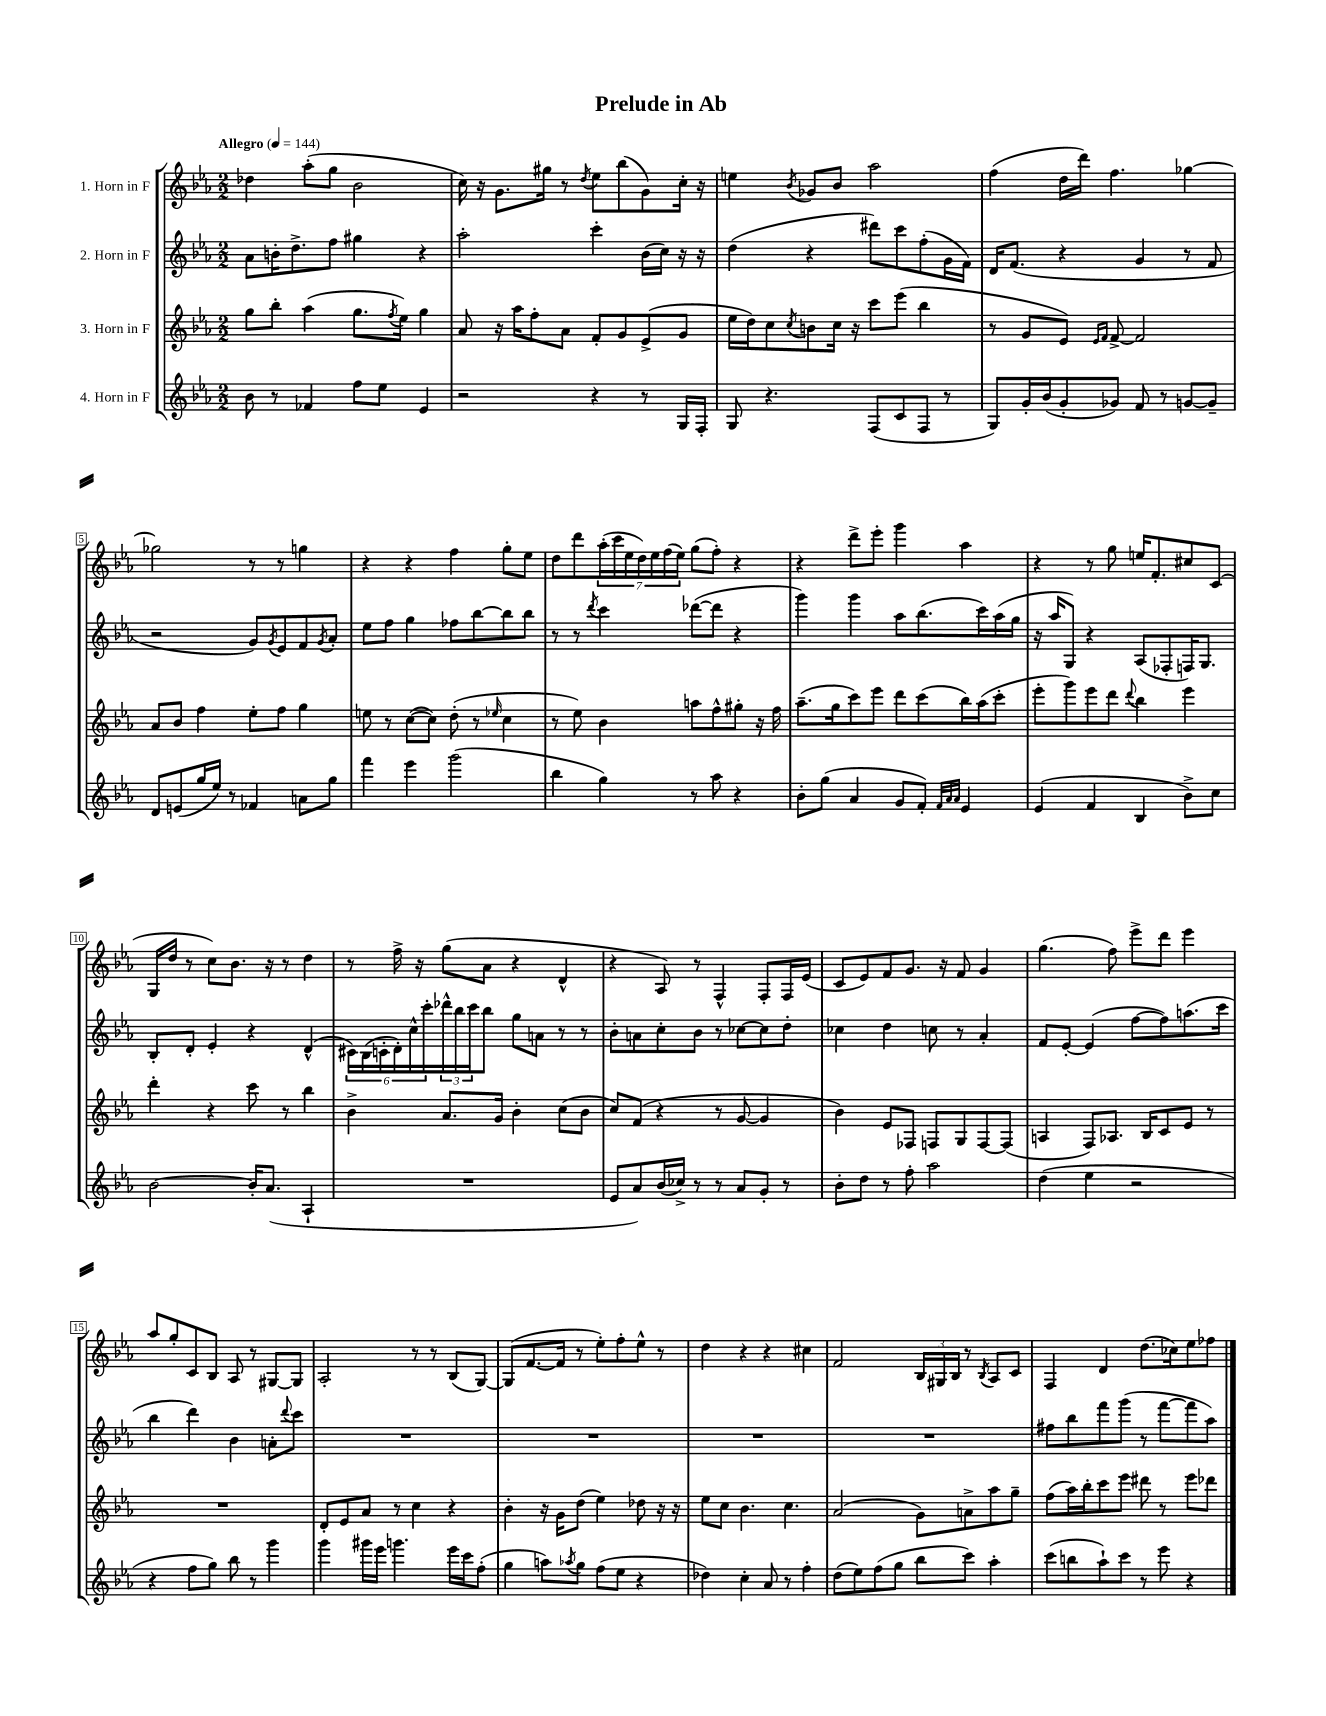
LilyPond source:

\header { title = "Prelude in Ab" }
<<
\new StaffGroup <<
\new Staff = "s0" \with { instrumentName = "1. Horn in F" } {
    \clef treble \key ees \major \numericTimeSignature \time 2/2 \tempo "Allegro" 4 = 144
    des''4 aes''8-.( g''8 bes'2 |
    c''16) r16 g'8. gis''16 r8 \acciaccatura { d''8 } ees''8 bes''8( g'8) c''16-. r16 |
    e''4 \acciaccatura { bes'8 } ges'8 bes'8 aes''2 |
    f''4( d''16 d'''16) f''4. ges''4~ |
    ges''2 r8 r8 g''4 |
    r4 r4 f''4 g''8-. ees''8 |
    d''8 d'''8 \tuplet 7/4 { aes''16-.( c'''16 ees''16 d''16) ees''16 f''16( ees''16) } g''8( f''8-.) r4 |
    r4 d'''8-> ees'''8-. g'''4 aes''4 |
    r4 r8 g''8 e''16 f'8.-. cis''8 c'8( |
    g16 d''16 r8 c''8) bes'8. r16 r8 d''4 |
    r8 f''16-> r16 g''8( aes'8 r4 d'4-^ |
    r4 aes8) r8 f4-^ f8-. f16 ees'16( |
    c'8 ees'8) f'8 g'8. r16 f'8 g'4 |
    g''4.( f''8) ees'''8-> d'''8 ees'''4 |
    aes''8 g''8-. c'8 bes8 aes8 r8 gis8~ gis8 |
    aes2-. r8 r8 bes8( g8~) |
    g8( f'8.~ f'16 r8 ees''8-.) f''8-. ees''8-^ r8 |
    d''4 r4 r4 cis''4 |
    f'2 \tuplet 3/2 { bes16 gis16 bes16 } r8 \acciaccatura { bes8 } aes8 c'8 |
    f4 d'4 d''8.( ces''16) ees''8 fes''8 \bar "|." |
}
\new Staff = "s1" \with { instrumentName = "2. Horn in F" } {
    \clef treble \key ees \major \numericTimeSignature \time 2/2
    aes'8 b'16-. d''8.-> f''8 gis''4 r4 |
    aes''2-. c'''4-. bes'16( c''16) r16 r16 |
    d''4( r4 dis'''8) c'''8 f''8-.( g'16 f'16) |
    d'16 f'8.( r4 g'4 r8 f'8 |
    r2 g'8) \acciaccatura { g'8 } ees'8 f'8 \acciaccatura { g'8 } aes'8-. |
    ees''8 f''8 g''4 fes''8 bes''8~ bes''8 bes''8 |
    r8 r8 \acciaccatura { d'''8 } c'''4 des'''8~( des'''8 r4 |
    g'''4) g'''4 aes''8 bes''8.( c'''16) aes''16( g''16 |
    r16 aes''16 g8) r4 aes8( fes8-. f16) g8. |
    bes8-. d'8-. ees'4-. r4 d'4-^( |
    \tuplet 6/4 { cis'16) bes16( c'16-. d'16-.) c''16-^ c'''16-. } \tuplet 3/2 { des'''16-^ bes''16 c'''16 } bes''8 g''8 a'8 r8 r8 |
    bes'8-. a'8 c''8-. bes'8 r8 ces''8~ ces''8 d''8-. |
    ces''4 d''4 c''8 r8 aes'4-. |
    f'8 ees'8~-. ees'4( f''8~ f''8) a''8.( c'''16 |
    bes''4 d'''4) bes'4 a'8-. \appoggiatura { d'''8 } c'''8 |
    R1 |
    R1 |
    R1 |
    R1 |
    fis''8 bes''8 f'''8 g'''8( r8 f'''8~ f'''8 aes''8) \bar "|." |
}
\new Staff = "s2" \with { instrumentName = "3. Horn in F" } {
    \clef treble \key ees \major \numericTimeSignature \time 2/2
    g''8 bes''8-. aes''4( g''8. \acciaccatura { f''8 } ees''16) g''4 |
    aes'8 r16 aes''16 f''8-. aes'8 f'8-. g'8 ees'8->( g'8 |
    ees''16 d''16) c''8 \acciaccatura { c''8 } b'8 c''16 r16 c'''8 ees'''8( bes''4 |
    r8 g'8 ees'8) \grace { ees'16 f'16 } f'8~-> f'2 |
    aes'8 bes'8 f''4 ees''8-. f''8 g''4 |
    e''8 r8 c''8~( c''8) d''8-.( r8 \grace { ees''16 } c''4 |
    r8 ees''8) bes'4 a''8 f''8-^ gis''8-. r16 f''16 |
    aes''8.--( g''16 c'''8) ees'''8 d'''8 c'''8( bes''16) aes''16( c'''8-. |
    ees'''8-. g'''8) ees'''8 d'''8 \appoggiatura { d'''8 } bes''4 ees'''4 |
    d'''4-. r4 c'''8 r8 bes''4 |
    bes'4-> aes'8. g'16 bes'4-. c''8( bes'8 |
    c''8) f'8( r4 r8 g'8~ g'4 |
    bes'4) ees'8 fes8 f8 g8 f8~ f8( |
    a4 f8) aes8. bes16 c'8 ees'8 r8 |
    R1 |
    d'8-. ees'8 aes'8 r8 c''4 r4 |
    bes'4-. r16 g'16 d''8( ees''4) des''8 r16 r16 |
    ees''8 c''8 bes'4. c''4. |
    aes'2( g'8) a'8-> aes''8 g''8-- |
    f''8( aes''16) bes''16-. c'''8 ees'''8 dis'''8 r8 ees'''8 des'''8 \bar "|." |
}
\new Staff = "s3" \with { instrumentName = "4. Horn in F" } {
    \clef treble \key ees \major \numericTimeSignature \time 2/2
    bes'8 r8 fes'4 f''8 ees''8 ees'4 |
    r2 r4 r8 g16 f16-. |
    g8 r4. f8( c'8 f8 r8 |
    g8) g'16-. bes'16( g'8-. ges'8) f'8 r8 g'8~ g'8-- |
    d'8 e'8( g''16 ees''16) r8 fes'4 a'8 g''8 |
    f'''4 ees'''4 g'''2( |
    bes''4 g''4) r8 aes''8 r4 |
    bes'8-. g''8( aes'4 g'8 f'8-.) \grace { f'32 aes'32 aes'32 } ees'4 |
    ees'4( f'4 bes4 bes'8->) c''8 |
    bes'2~ bes'16-. aes'8.( aes4-! |
    R1 |
    ees'8 aes'8) bes'16( ces''16->) r8 r8 aes'8 g'8-. r8 |
    bes'8-. d''8 r8 f''8-. aes''2 |
    d''4( ees''4 r2 |
    r4 f''8 g''8) bes''8 r8 g'''4 |
    g'''4 gis'''16 ees'''16 g'''4. ees'''16 c'''16 f''8-.( |
    g''4 a''8) \acciaccatura { aes''8 } g''8 f''8( ees''8 r4 |
    des''4) c''4-. aes'8 r8 f''4-. |
    d''8( ees''8) f''8( g''8 bes''8 c'''8) aes''4-. |
    c'''8( b''8 aes''8-!) c'''8 r8 ees'''8 r4 \bar "|." |
}
>>
>>
\layout { \context { \Score \override BarNumber.stencil = #(make-stencil-boxer 0.1 0.3 ly:text-interface::print) } }
